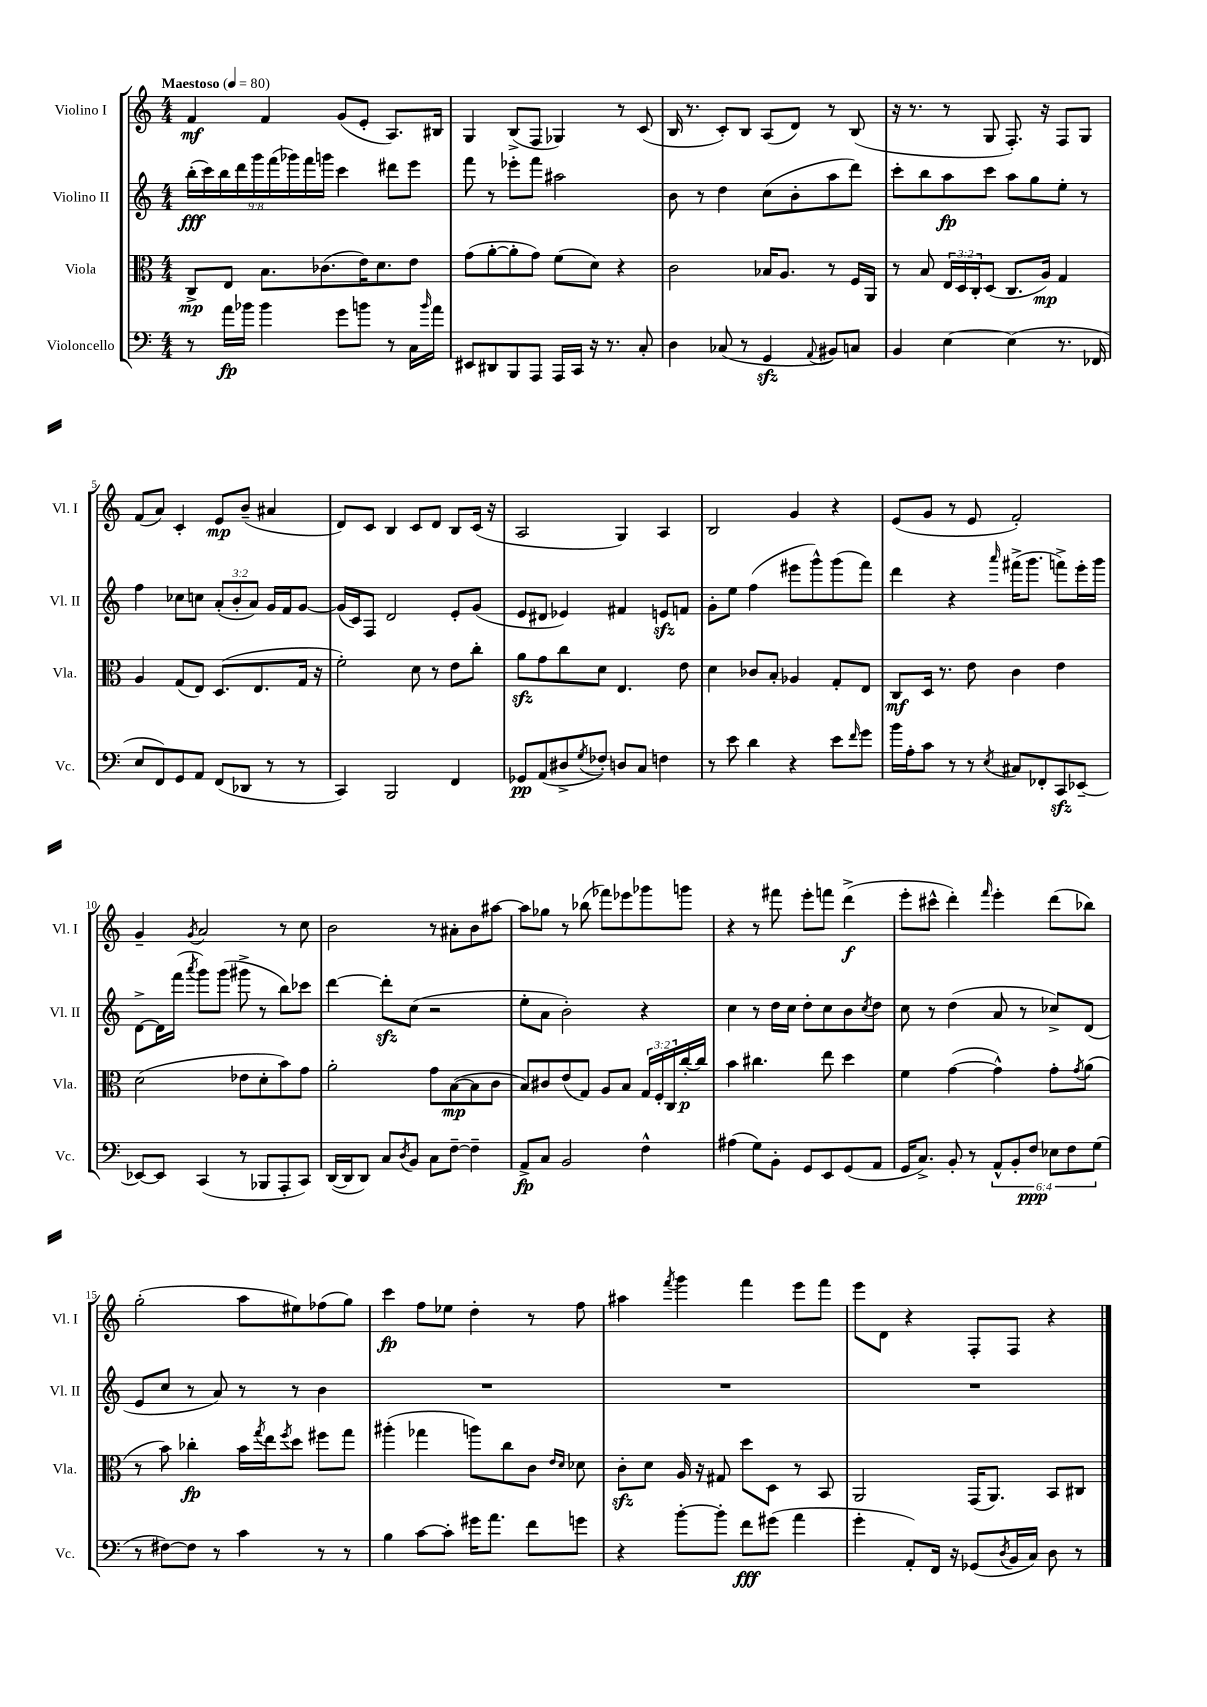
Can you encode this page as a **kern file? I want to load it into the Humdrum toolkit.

**kern	**dynam	**kern	**dynam	**kern	**dynam	**kern	**dynam
*part4	*part4	*part3	*part3	*part2	*part2	*part1	*part1
*staff4	*staff4	*staff3	*staff3	*staff2	*staff2	*staff1	*staff1
*I"Violoncello	*	*I"Viola	*	*I"Violino II	*	*I"Violino I	*
*I'Vc.	*	*I'Vla.	*	*I'Vl. II	*	*I'Vl. I	*
*clefF4	*	*clefC3	*	*clefG2	*	*clefG2	*
*k[]	*	*k[]	*	*k[]	*	*k[]	*
*M4/4	*	*M4/4	*	*M4/4	*	*M4/4	*
*MM80	*	*MM80	*	*MM80	*	*MM80	*
=1	=1	=1	=1	=1	=1	=1	=1
!	!	!	!	!	!	!LO:TX:a:B:t=Maestoso	!
8r	.	8C^/L	mp	(18bb'\LL	fff	4f/	mf
.	.	.	.	18ccc\)	.	.	.
.	.	.	.	18bb\	.	.	.
16a\LL	fp	8E/J	.	.	.	.	.
.	.	.	.	18ddd\	.	.	.
16b-X\JJ	.	.	.	.	.	.	.
.	.	.	.	18ggg\	.	.	.
4b-\	.	8.B\L	.	.	.	4f/	.
.	.	.	.	(18fff\	.	.	.
.	.	.	.	18ggg-X\)	.	.	.
.	.	.	.	18fff\	.	.	.
.	.	(8.c-X\	.	.	.	.	.
.	.	.	.	18gggn\JJ	.	.	.
8g\L	.	.	.	4ccc\	.	(8g/L	.
8bn\J	.	16e\K)	.	.	.	8e'/J	.
.	.	8.d\	.	.	.	.	.
8r	.	.	.	8ddd#X\L	.	8.A/L)	.
16C\LL	.	8e\J	.	8eee\J	.	.	.
16qqb/	.	.	.	.	.	.	.
16a\JJ	.	.	.	.	.	16B#X/Jk	.
=2	=2	=2	=2	=2	=2	=2	=2
8EE#X/L	.	(8g\L	.	8fff\	.	4G/	.
8DD#X/	.	[8a'\	.	8r	.	.	.
8BBB/	.	8a'\]	.	8eee-X'\L	.	(8B^/L	.
8AAA/J	.	8g\J)	.	8fff\J	.	8F/J	.
16AAA/LL	.	(8f\L	.	2aa#X\	.	4G-X/)	.
16CC/JJ	.	.	.	.	.	.	.
16r	.	8d\J)	.	.	.	.	.
8.r	.	.	.	.	.	.	.
.	.	4r	.	.	.	8r	.
8C'/	.	.	.	.	.	(8c/	.
=3	=3	=3	=3	=3	=3	=3	=3
4D\	.	2c\	.	8b\	.	16B/	.
.	.	.	.	.	.	8.r	.
.	.	.	.	8r	.	.	.
(8C-X/	.	.	.	4dd\	.	8c'/L)	.
8r	.	.	.	.	.	8B/J	.
4GGzz/	.	16B-X/KL	.	(8cc\L	.	(8A/L	.
.	.	8.A/J	.	.	.	.	.
.	.	.	.	8b'\	.	8d/J)	.
8qqAA/	.	.	.	.	.	.	.
8BB#X/L)	.	8r	.	8aa\	.	8r	.
8Cn/J	.	16F/LL	.	8ddd\J)	.	(8B/	.
.	.	16AA/JJ	.	.	.	.	.
=4	=4	=4	=4	=4	=4	=4	=4
4BB/	.	8r	.	8ccc'\L	.	16r	.
.	.	.	.	.	.	8.r	.
.	.	8B/	.	8bb\	.	.	.
[4E\	.	24E/LL	.	8aa\	fp	8r	.
.	.	24D/	.	.	.	.	.
.	.	24C'/J	.	.	.	.	.
.	.	(8D/J	.	8ccc\J	.	8G/	.
(4E\]	.	8.C/L	.	8aa\L	.	8.F'/)	.
.	.	.	.	8gg\	.	.	.
.	.	16A/Jk)	mp	.	.	16r	.
8.r	.	4G/	.	8ee'\J	.	8F/L	.
.	.	.	.	8r	.	8G/J	.
16FF-X/	.	.	.	.	.	.	.
!!LO:LB:g=z
=5	=5	=5	=5	=5	=5	=5	=5
8E/L	.	4A/	.	4ff\	.	(8f/L	.
8FF/)	.	.	.	.	.	8a/J)	.
8GG/	.	(8G/L	.	8cc-X\L	.	4c'/	.
8AA/J	.	8E/J)	.	8ccn\J	.	.	.
(8FF/L	.	(8.D/L	.	(12a'/L	.	8e/L	mp
.	.	.	.	12b'/	.	.	.
8DD-X/J	.	.	.	.	.	(8b~/J	.
.	.	.	.	12a/J)	.	.	.
.	.	8.E/	.	.	.	.	.
8r	.	.	.	16g/LL	.	4a#X/	.
.	.	.	.	16f/J	.	.	.
8r	.	16G/Jk	.	[8g/J	.	.	.
.	.	16r	.	.	.	.	.
=6	=6	=6	=6	=6	=6	=6	=6
4CC/)	.	2f'\)	.	(16g/LL]	.	8d/L)	.
.	.	.	.	16c/J)	.	.	.
.	.	.	.	8F/J	.	8c/J	.
2BBB/	.	.	.	2d/	.	4B/	.
.	.	8d\	.	.	.	8c/L	.
.	.	8r	.	.	.	8d/J	.
4FF/	.	8e\L	.	8e'/L	.	8B/L	.
.	.	8cc'\J	.	(8g/J	.	(16c/Jk	.
.	.	.	.	.	.	16r	.
=7	=7	=7	=7	=7	=7	=7	=7
8GG-X/L	pp	8azz\L	.	8e/L	.	2A/	.
(8AA/	.	8g\	.	8d#X/J	.	.	.
8D#X^/	.	8cc\	.	4e-X/)	.	.	.
8qG/	.	.	.	.	.	.	.
8F-X'/J)	.	8d\J	.	.	.	.	.
8Dn/L	.	4.E/	.	4f#X/	.	4G/)	.
8C/J	.	.	.	.	.	.	.
4Fn\	.	.	.	8enzz/L	.	4A/	.
.	.	8e\	.	8fn/J	.	.	.
=8	=8	=8	=8	=8	=8	=8	=8
8r	.	4d\	.	8g'\L	.	2B/	.
8e\	.	.	.	8ee\J	.	.	.
4d\	.	8c-X/L	.	(4ff\	.	.	.
.	.	8B'/J	.	.	.	.	.
4r	.	4A-X/	.	8eee#X\L	.	4g/	.
.	.	.	.	8ggg^^\)	.	.	.
8e\L	.	8G'/L	.	(8ggg\	.	4r	.
16qqf/	.	.	.	.	.	.	.
8g\J	.	8E/J	.	8fff\J)	.	.	.
=9	=9	=9	=9	=9	=9	=9	=9
16b\LL	.	8C/L	mf	4ddd\	.	(8e/L	.
16A'\J	.	.	.	.	.	.	.
8c\J	.	16D/Jk	.	.	.	8g/J	.
.	.	8.r	.	.	.	.	.
8r	.	.	.	4r	.	8r	.
8r	.	8e\	.	.	.	8e/	.
8qE/	.	.	.	16qqaaa/	.	.	.
8C#X/L	.	4c\	.	(16fff#X^\KL	.	2f'/)	.
.	.	.	.	8.ggg\J	.	.	.
8FF-X'/	.	.	.	.	.	.	.
8CCzz/	.	4e\	.	8fffn^\L)	.	.	.
[8EE-X~/J	.	.	.	16eee'\L	.	.	.
.	.	.	.	16ggg\JJ	.	.	.
!!LO:LB:g=z
=10	=10	=10	=10	=10	=10	=10	=10
8EE-X/L_	.	(2d\	.	[8d^\L	.	4g~/	.
8EE-/J]	.	.	.	16d\L]	.	.	.
.	.	.	.	(16fff\JJ	.	.	.
.	.	.	.	8qaaa/	.	8qg/	.
(4CC/	.	.	.	8ggg\L)	.	2a/	.
.	.	.	.	(8ggg\J	.	.	.
8r	.	8e-X\L	.	8ggg#X^\	.	.	.
8BBB-X/L	.	8d'\	.	8r	.	.	.
8AAA'/	.	8b\)	.	8bb\L)	.	8r	.
8CC/J)	.	8g\J	.	8ccc-X\J	.	8cc\	.
=11	=11	=11	=11	=11	=11	=11	=11
([16DD/LL	.	2a'\	.	[4ddd\	.	2b\	.
16DD/J]	.	.	.	.	.	.	.
8DD/J)	.	.	.	.	.	.	.
8C/L	.	.	.	8dddzz'\L]	.	.	.
8qD/	.	.	.	.	.	.	.
8BB/J	.	.	.	(8cc\J	.	.	.
8C\L	.	8g\L	.	2r	.	8r	.
[8F~\J	.	([8B\	mp	.	.	8a#X'\L	.
4F~\]	.	8B\]	.	.	.	8b\	.
.	.	8c\J	.	.	.	[8aa#X\J	.
=12	=12	=12	=12	=12	=12	=12	=12
8AA^/L	fp	8B/L)	.	8ee'\L	.	8aa#\L]	.
8C/J	.	8c#X/	.	8a\J	.	8gg-X\J	.
2BB/	.	(8e/	.	2b'\)	.	8r	.
.	.	8G/J)	.	.	.	(8bb-X\	.
.	.	8A/L	.	.	.	8fff-X\L)	.
.	.	8B/J	.	.	.	8eee-X\	.
4F^^\	.	24G/LL	.	4r	.	8ggg-X\	.
.	.	24F'/	.	.	.	.	.
.	.	24C/	.	.	.	.	.
.	.	[16cc'/	p	.	.	8gggn\J	.
.	.	16cc/JJ]	.	.	.	.	.
=13	=13	=13	=13	=13	=13	=13	=13
(4A#X\	.	4b\	.	4cc\	.	4r	.
8G\L)	.	4.cc#X\	.	8r	.	8r	.
8BB'\J	.	.	.	16dd\LL	.	8fff#X\	.
.	.	.	.	16cc\JJ	.	.	.
8GG/L	.	.	.	8dd'\L	.	8eee'\L	.
8EE/	.	8ee\	.	8cc\	.	8fffn\J	.
(8GG/	.	4dd\	.	8b\	.	(4ddd^\	f
.	.	.	.	8qcc/	.	.	.
8AA/J	.	.	.	8dd\J	.	.	.
=14	=14	=14	=14	=14	=14	=14	=14
16GG/KL	.	4f\	.	8cc\	.	8eee'\L	.
8.C^/J)	.	.	.	.	.	.	.
.	.	.	.	8r	.	8ccc#X^^\J	.
8BB'/	.	([4g\	.	(4dd\	.	4ddd'\)	.
8r	.	.	.	.	.	.	.
.	.	.	.	.	.	16qqfff/	.
12AA^^/L	.	4g^^\])	.	8a/	.	4eee'\	.
12BB'/	.	.	.	.	.	.	.
.	.	.	.	8r	.	.	.
12F/J	ppp	.	.	.	.	.	.
12E-X\L	.	8g'\L	.	8cc-X^/L)	.	(8ddd\L	.
12F\	.	.	.	.	.	.	.
.	.	8qg/	.	.	.	.	.
.	.	(8a\J	.	(8d/J	.	8bb-X\J)	.
(12G\J	.	.	.	.	.	.	.
!!LO:LB:g=z
=15	=15	=15	=15	=15	=15	=15	=15
8r	.	8r	.	8e/L	.	(2gg'\	.
[8F#X\L)	.	8b\)	.	8cc/J	.	.	.
8F#\J]	.	4cc-X'\	fp	8r	.	.	.
8r	.	.	.	8a/)	.	.	.
4c\	.	16b\LL	.	8r	.	8aa\L	.
.	.	8qgg/	.	.	.	.	.
.	.	16ee\J	.	.	.	.	.
.	.	8qff/	.	.	.	.	.
.	.	8dd\J	.	8r	.	8ee#X\)	.
8r	.	8ff#X\L	.	4b\	.	(8ff-X\	.
8r	.	8gg\J	.	.	.	8gg\J)	.
=16	=16	=16	=16	=16	=16	=16	=16
4B\	.	(4aa#X'\	.	1r	.	4ccc\	fp
[8c\L	.	4gg-X\	.	.	.	8ff\L	.
8c'\J]	.	.	.	.	.	8ee-X\J	.
16g#X\KL	.	8aan\L)	.	.	.	4dd'\	.
8.a\J	.	.	.	.	.	.	.
.	.	8cc\	.	.	.	.	.
8f\L	.	8c\J	.	.	.	8r	.
.	.	16qqe/LL	.	.	.	.	.
.	.	16qqd/JJ	.	.	.	.	.
8gn\J	.	8d-X\	.	.	.	8ff\	.
=17	=17	=17	=17	=17	=17	=17	=17
4r	.	8czz'\L	.	1r	.	4aa#X\	.
.	.	8d\J	.	.	.	.	.
.	.	.	.	.	.	8qfff/	.
[8b'\L	.	16A/	.	.	.	4ggg\	.
.	.	16r	.	.	.	.	.
8b'\J]	.	8G#X/	.	.	.	.	.
8f\L	fff	8dd\L	.	.	.	4fff\	.
(8g#X\J	.	8D\J	.	.	.	.	.
4a\	.	8r	.	.	.	8eee\L	.
.	.	8BB/	.	.	.	8fff\J	.
=18	=18	=18	=18	=18	=18	=18	=18
4g'\	.	2AA/	.	1r	.	8eee\L	.
.	.	.	.	.	.	8d\J	.
8AA'/L)	.	.	.	.	.	4r	.
16FF/Jk	.	.	.	.	.	.	.
16r	.	.	.	.	.	.	.
(8GG-X/L	.	(16GG/KL	.	.	.	8F'/L	.
.	.	8.AA/J)	.	.	.	.	.
8qD/	.	.	.	.	.	.	.
16BB/L	.	.	.	.	.	8F/J	.
16C/JJ)	.	.	.	.	.	.	.
8D\	.	8BB/L	.	.	.	4r	.
8r	.	8C#X/J	.	.	.	.	.
==	==	==	==	==	==	==	==
*-	*-	*-	*-	*-	*-	*-	*-
